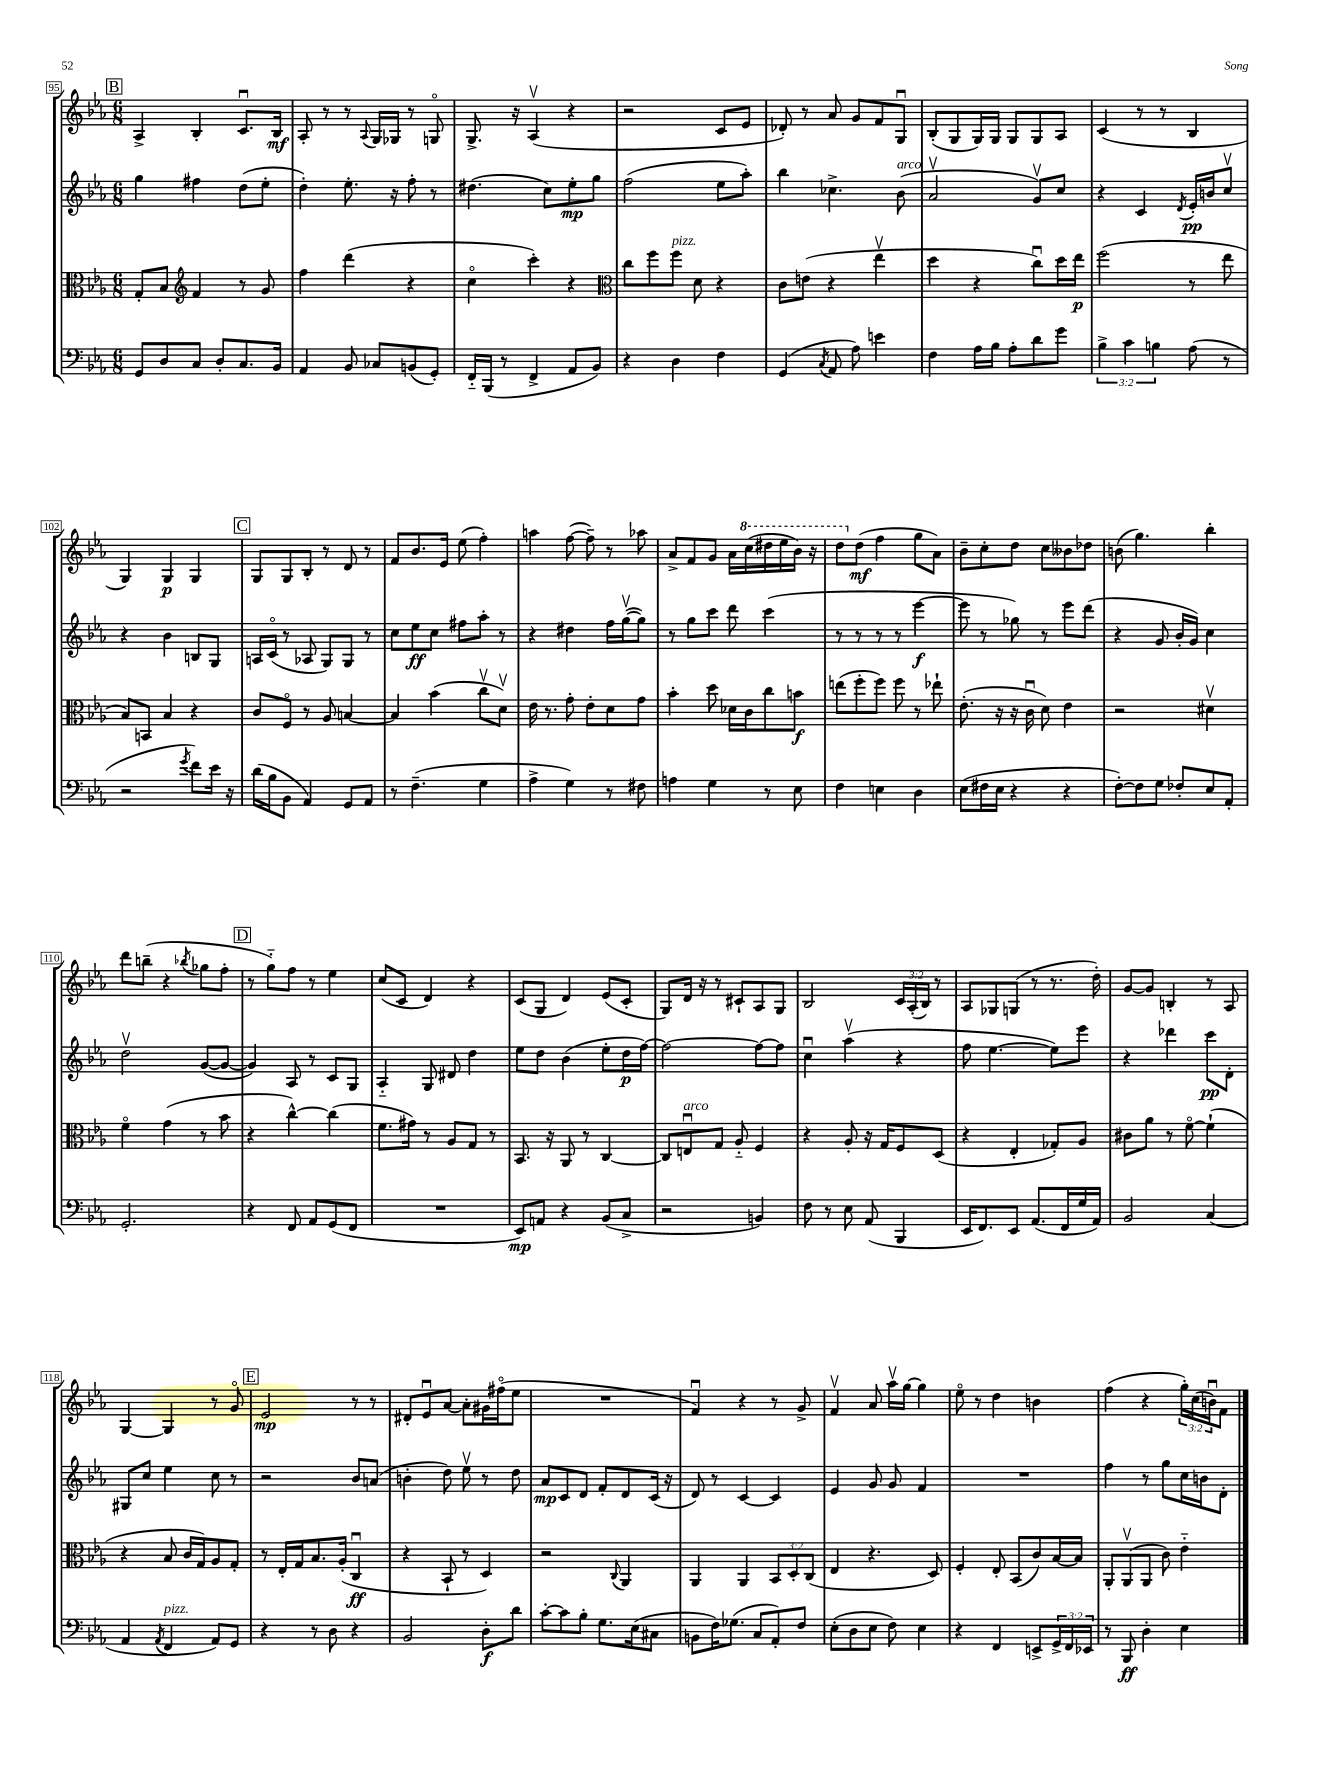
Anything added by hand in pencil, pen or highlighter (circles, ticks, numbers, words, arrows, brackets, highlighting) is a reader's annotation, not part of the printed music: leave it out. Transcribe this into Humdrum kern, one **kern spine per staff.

**kern	**kern	**kern	**kern
*staff4	*staff3	*staff2	*staff1
*clefF4	*clefC3	*clefG2	*clefG2
*k[b-e-a-]	*k[b-e-a-]	*k[b-e-a-]	*k[b-e-a-]
*M6/8	*M6/8	*M6/8	*M6/8
8GG/L	8G'/L	4gg\	4A-^/
8D/	8B-/J	.	.
*	*clefG2	*	*
8C/J	4f/	4ff#\	4B-'/
8D'/L	.	.	.
8.C/	8r	(8dd\L	8.cu/L
.	8g/	8ee-'\J	.
16BB-/Jk	.	.	16B-/Jk
=	=	=	=
4AA-/	4ff\	4dd'\)	8A-'/
.	.	.	8r
8BB-/	(4ddd\	8.ee-'\	8r
.	.	.	8qqA-/
8C-/L	.	.	16G/LL
.	.	16r	16G-/JJ
(8BB/	4r	8ff'\	8r
8GG'/J)	.	8r	8Go/
=	=	=	=
16FF'~/LL	4cco\	(4.dd#\	8.G^/
(16BBB-/JJ	.	.	.
8r	.	.	.
.	.	.	16r
4FF^/	4ccc'\)	.	(4A-v/
.	.	8cc\L)	.
8AA-/L	4r	8ee-'\	4r
8BB-/J)	.	8gg\J	.
=	=	=	=
*	*clefC3	*	*
4r	8cc\L	(2ff\	2r
.	8ff\	.	.
4D\	8ff\J	.	.
.	8d\	.	.
4F\	4r	8ee-\L	8c/L
.	.	8aa-'\J)	8e-/J
=	=	=	=
(4GG/	8c\L	4bb-\	8d-'/)
.	(8e\J	.	8r
8qC/	.	.	.
8AA-/	4r	4.cc-^\	8a-/
8A-\)	.	.	8g/L
4e\	4ee-v\	.	8f/
.	.	(8b-\	8Gu/J
=	=	=	=
4F\	4dd\	2a-v/	(8B-'/L
.	.	.	8G/
16A-\LL	4r	.	16G/L)
16B-\JJ	.	.	16G/JJ
8A-'\L	.	.	8G/L
8d\	8ccu\L)	8gv/L)	8G/
8g\J	16dd\L	8cc/J	8A-/J
.	16ee-\JJ	.	.
=	=	=	=
6B-^\	(2ff\	4r	(4c/
6c\	.	.	.
.	.	4c/	8r
6B\	.	.	.
.	.	.	8r
.	.	8qd/	.
(8A-\	8r	16e-'/LL	4B-/
.	.	16b/J	.
8r	8ee-\	8ccv/J	.
=	=	=	=
2r	8B-/L)	4r	4G/)
.	8BB/J	.	.
.	4B-/	4b-\	4G/
8qg/	.	.	.
8f\L)	4r	8B/L	4G/
16e-\Jk	.	8G/J	.
16r	.	.	.
=	=	=	=
(16d\LL	8c/L	16A/LL	8G/L
16B-\J	.	(16co/JJ	.
8BB-\J	8Fo/J	8r	8G/
4AA-/)	8r	8A-/	8B-'/J
.	8A-/	8G/L)	8r
8GG/L	[4B/	8G/J	8d/
8AA-/J	.	8r	8r
=	=	=	=
8r	4B/]	8cc\L	8f/L
(4.F~\	.	8ee-\	8.b-/
.	(4b-\	8cc\J	.
.	.	.	16e-/Jk
.	.	8ff#\L	(8ee-\
4G\	8ccv\L	8aa-'\J	4ff'\)
.	8dv\J)	8r	.
=	=	=	=
4A-^\	16e-\	4r	4aa\
.	8.r	.	.
4G\)	8g'\	4dd#\	([8ff\
.	8e-'\L	.	8ff~\])
8r	8d\	16ff\LL	8r
.	.	([16ggv\J	.
8F#\	8g\J	8gg\]J)	8aa-\
=	=	=	=
4A\	4b-'\	8r	8a-^/L
.	.	8gg\L	8f/
4G\	8dd\	8ccc\J	8g/J
.	16d-\LL	8ddd\	16a-\LL
.	16c\J	.	(16ccc\
8r	8cc\	(4ccc\	16ddd#\
.	.	.	16eee-\
8E-\	8b\J	.	16bb-\JJ)
.	.	.	16r
=	=	=	=
4F\	(8ee\L	8r	8ddd\L
.	8ff'\	8r	(8dd\J
4E\	8ff\J)	8r	4ff\
.	8ff\	8r	.
4D\	8r	[4eee-\	8gg\L
.	8ee-`\	.	8a-\J)
=	=	=	=
(8E-\L	(8.e-'\	8eee-\]	8b-~\L
16F#\L	.	8r	8cc'\
16E-\JJ	16r	.	.
4r	16r	8gg-\)	8dd\J
.	16cu\	.	.
.	8d\)	8r	8cc\L
4r	4e-\	8eee-\L	8b--\
.	.	(8ddd\J	8dd-\J
=	=	=	=
[8F'\L)	2r	4r	(8b\
8F\]	.	.	4.gg\)
8G\J	.	8g/	.
8F-'/L	.	16b-'/LL	.
.	.	16g/JJ)	.
8E-/	4d#v\	4cc\	4bb-'\
8AA-'/J	.	.	.
=	=	=	=
2.GG'/	4fo\	2ddv\	8ddd\L
.	.	.	(8bb~\J
.	(4g\	.	4r
.	.	.	8qbb-/
.	8r	([8g/L	8gg-\L
.	8b-\	8g/_J	8ff'\J
=	=	=	=
4r	4r	4g/])	8r
.	.	.	8gg'~\L)
8FF/	[4cc^^\)	8A-/	8ff\J
8AA-/L	.	8r	8r
(8GG/	(4cc\]	8c/L	4ee-\
8FF/J	.	8G/J	.
=	=	=	=
2.r	8.f\L	4A-'~/	(8cc/L
.	.	.	8c/J
.	16g#\Jk)	.	.
.	8r	8G/	4d/)
.	8A-/L	8d#/	.
.	8G/J	4dd\	4r
.	8r	.	.
=	=	=	=
8EE-/L)	8.BB-/	8ee-\L	(8c/L
8AA/J	.	8dd\J	8G/J
.	16r	.	.
4r	8AA-/	(4b-\	4d/)
.	8r	.	.
(8BB-/L	[4C/	8ee-'\L	(8e-/L
8C^/J	.	16dd\L	8c'/J
.	.	[16ff\JJ)	.
=	=	=	=
2r	8C/]L	2ff\_	8G/L)
.	8Eu/	.	16d/Jk
.	.	.	16r
.	8G/J	.	8r
.	8A-'~/	.	8c#`/L
4BB/)	4F/	8ff\_L	8A-/
.	.	8ff\]J	8G/J
=	=	=	=
8F\	4r	4ccu\	2B-/
8r	.	.	.
8E-\	8A-'/	(4aa-v\	.
(8AA-/	16r	.	.
.	16G/LK	.	.
4BBB-/	8F/	4r	24c/LL
.	.	.	(24A-'/
.	.	.	24B-/JJ)
.	(8D/J	.	8r
=	=	=	=
16EE-/LK	4r	8ff\	8A-/L
8.FF/)	.	.	.
.	.	[4.ee-\	8G-/
8EE-/J	4E-'/	.	(8G/J
(8.AA-/L	.	.	8r
.	8G-'/L)	8ee-\]L)	8.r
16FF/L	.	.	.
16G/	8A-/J	8eee-\J	.
16AA-/JJ)	.	.	16dd'\)
=	=	=	=
2BB-/	8c#\L	4r	[8g/L
.	8a-\J	.	8g/]J
.	8r	4ddd-\	4B'/
.	[8fo\	.	.
(4C/	(4f`\]	8ccc\L	8r
.	.	8d'\J	8A-/
=	=	=	=
4AA-/	4r	8G#/L	[4G/
.	.	8cc/J	.
8qAA-/	.	.	.
4FF/	8B-/	4ee-\	4G/]
.	16c/LL	.	.
.	16G/J)	.	.
8AA-/L)	8A-/	8cc\	8r
8GG/J	8G'/J	8r	8go/
=	=	=	=
4r	8r	2r	2e-/
.	16E-'/LL	.	.
.	16G/J	.	.
8r	8.B-/	.	.
8D\	.	.	.
.	(16A-'/Jk	.	.
4r	4Cu/	8b-/L	8r
.	.	(8a/J	8r
=	=	=	=
2BB-/	4r	4b'\	8d#'/L
.	.	.	8e-u/
.	8BB-`/	8dd\)	[8a-/J
.	8r	8ee-v\	8a-'\]L
8D'\L	4D/)	8r	16g#\L
.	.	.	(16ff#o\J
8d\J	.	8dd\	8ee-\J
=	=	=	=
[8c'\L	2r	8a-/L	2.r
8c\]	.	8c/	.
8B-'\J	.	8d/J	.
8.G\L	.	8f'/L	.
.	8qqC/	.	.
.	4AA-/	8d/	.
(16E-\k	.	.	.
8C#\J	.	(16c/Jk	.
.	.	16r	.
=	=	=	=
8BB\L	4AA-/	8d/)	4fu/)
16F\K)	.	8r	.
(8.G-\J	.	.	.
.	4AA-/	[4c/	4r
8C/L	.	.	.
8AA-'/)	12BB-/L	4c/]	8r
.	12D'/	.	.
8F/J	.	.	8g^/
.	(12C/J	.	.
=	=	=	=
(8E-'\L	4E-/	4e-/	4fv/
8D\	.	.	.
8E-\J	4.r	8g/	8a-/
8F\)	.	8g/	16aa-v\LL
.	.	.	[16gg\JJ
4E-\	.	4f/	4gg\]
.	8D/)	.	.
=	=	=	=
4r	4F'/	2.r	8ee-o\
.	.	.	8r
4FF/	8E-'/	.	4dd\
.	(8BB-/L	.	.
8EE^/L	8c/)	.	4b\
24GG^/L	[16B-/L	.	.
24FF/	.	.	.
.	16B-/]JJ	.	.
24EE-/JJ	.	.	.
=	=	=	=
8r	8AA-'/L	4ff\	(4ff\
8BBB-/	(8AA-v/	.	.
4D'\	8AA-/J	8r	4r
.	8c\)	8gg\L	.
4E-\	4e-'~\	16cc\L	24gg'\LL)
.	.	.	(24cc\
.	.	16b\J	.
.	.	.	24bu\J)
.	.	8d'\J	8f\J
==	==	==	==
*-	*-	*-	*-
